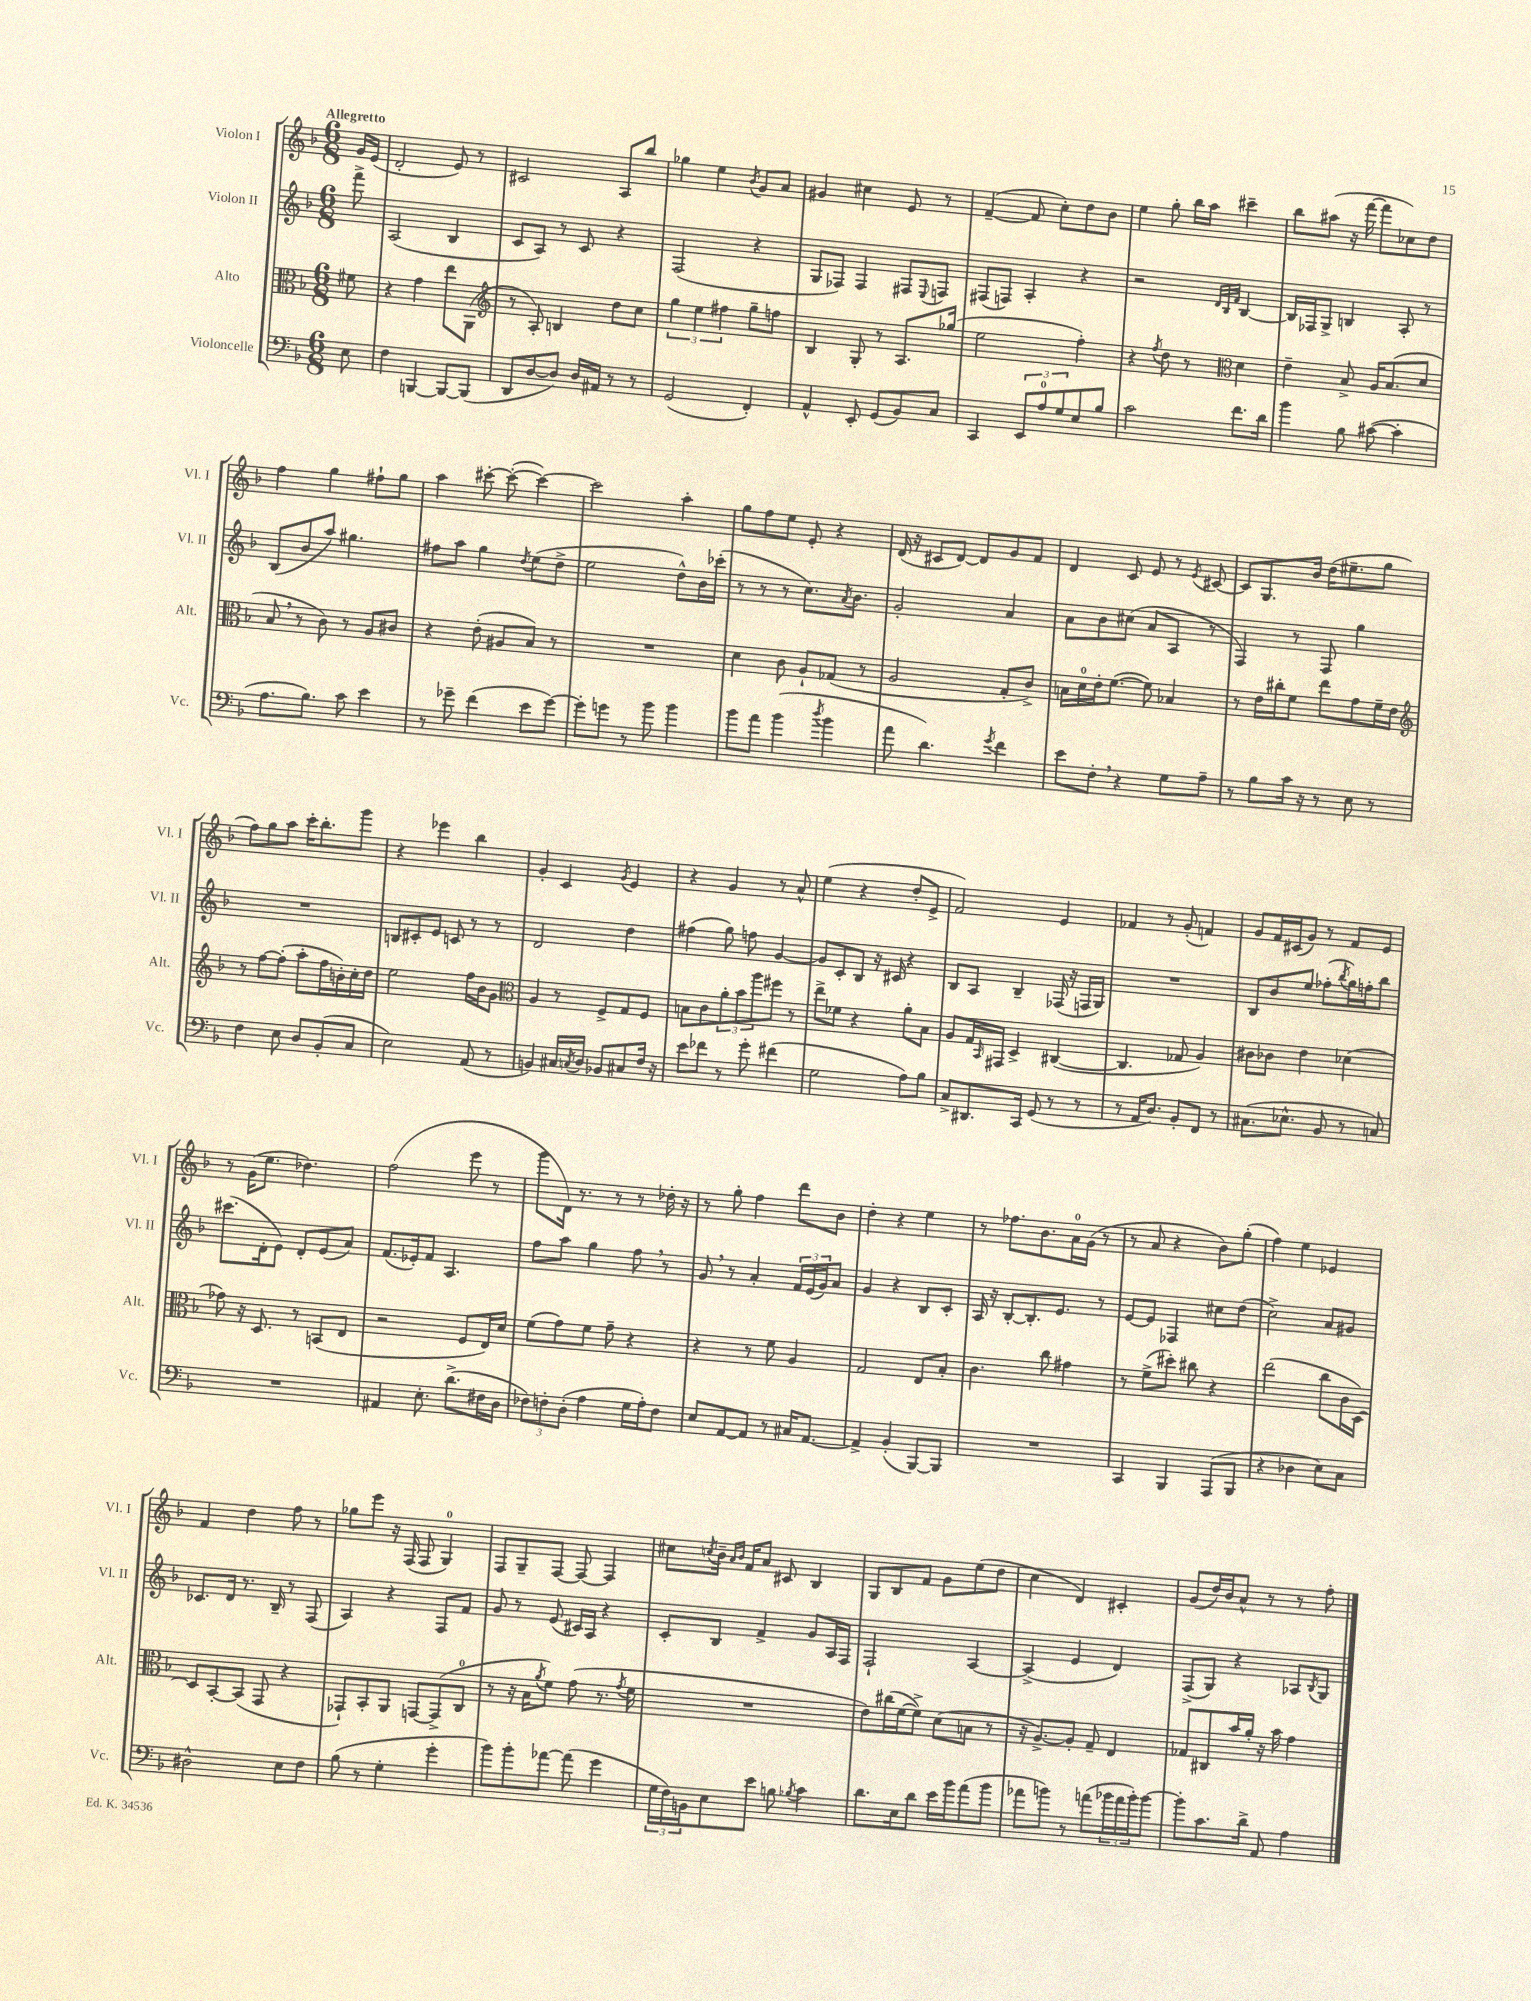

**kern	**kern	**kern	**kern
*staff4	*staff3	*staff2	*staff1
*clefF4	*clefC3	*clefG2	*clefG2
*k[b-]	*k[b-]	*k[b-]	*k[b-]
*M6/8	*M6/8	*M6/8	*M6/8
8E	8f#	8fff^	16g
.	.	.	(16e
=	=	=	=
4F	4r	(2A	2d'
[4BBB	4g	.	.
8BBB_	8ee	4B-	8e)
(8BBB]	(8AA	.	8r
=	=	=	=
*	*clefG2	*	*
8DD	8r	8c	2c#
[8D	8A')	8A)	.
8D])	4B	8r	.
16D	.	8c	.
16AA#	.	.	.
8r	8dd	4r	8A
8r	8cc	.	8bb-
=	=	=	=
(2GG	6gg	(2F	4gg-
.	6ee	.	.
.	.	.	4ee
.	6ff#	.	.
.	.	.	8qb-
4FF')	8gg~	4r	8g
.	8ff	.	8a
=	=	=	=
4AA^^	4B-	8G	4g#
.	.	8F-)	.
8EE'	8G'	4F-	4cc#
(8GG	8r	.	.
8BB-)	8.A	8F#	8e
.	.	8qqE	.
8C	.	8F	8r
.	(16gg-	.	.
=	=	=	=
4CC	2ee	(8F#	([4f~
.	.	8F)	.
12EE	.	4A'	8f]
12A	.	.	.
.	.	.	8cc')
12G	.	.	.
8E	4ff')	4r	8dd
8B-	.	.	8b-
=	=	=	=
2c	4r	2r	4ee
.	8qff	.	.
.	8dd	.	8gg'
.	8r	.	16bb-
.	.	.	16aa
*	*clefC3	*	*
.	.	32qqd	.
.	.	32qqB-	.
.	.	32qqf	.
8.f	4d	[4B-	4ccc#~
16d	.	.	.
=	=	=	=
4b-	4e~	16B-]	8bb-
.	.	16F-	.
.	.	8G^	(8aa#
8B-	8B-^	4B	16r
.	.	.	[16fff
([8c#	16A	.	8fff]
.	(8.B-	.	.
4c#']	.	8A'	8cc-)
.	8d	8r	8dd
=	=	=	=
8.A	8B-	(8B-	4ff
.	8r	8b-	.
8.B-)	.	.	.
.	8c)	8aa)	4gg
8c	8r	4.gg#	.
4e	8A	.	8ff#`
.	8c#	.	8gg
=	=	=	=
8r	4r	8ff#	4aa
8g-~	.	8aa	.
(4f	(8e'	4gg	[8ccc#'
.	8A#	.	(8ccc#'_
.	.	8qdd	.
8e	8B-)	(8ee	4ccc#_)
[8g-)	8r	8dd^	.
=	=	=	=
8g-']	2.r	2ee	2ccc#]
8g	.	.	.
8r	.	.	.
8b-	.	.	.
4b-	.	8dd^^)	4aa'
.	.	16b-	.
.	.	(16ccc-'	.
=	=	=	=
8b-	4d	8r	8gg
8a	.	8r	8ff
(4b-	8c	8r	8ee
.	8A`	8.cc)	8e'
8qdd	.	.	.
4b-	(8G-	.	4r
.	.	8qa	.
.	.	8.b-	.
.	8r	.	.
=	=	=	=
8a	2A	2g'	(16d
.	.	.	16r
4.d)	.	.	8c#
.	.	.	[8d)
.	.	.	8d]
8qg	.	.	.
4f	8G'	4a	8g
.	8c^)	.	8f
=	=	=	=
8e	16B	8a	4d
.	16d	.	.
8F'	16e'	8b-	.
.	([8.f	.	.
4r	.	(8cc#	8c
.	8f])	8a	8e
8G	4B-	8A	8r
.	.	.	8qe
8A~	.	8r	[8c#
=	=	=	=
8r	8r	4F)	8c#]
8B-	16e	.	8.G
.	16cc#'	.	.
16c	8f	8r	.
16r	.	.	16b-
8r	8ee	8F	(16dd
.	.	.	8.ee#~
8E	8g	4gg	.
8r	16f~	.	8gg
.	16e	.	.
=	=	=	=
*	*clefG2	*	*
4F	8r	2.r	8ff)
.	[8ff	.	8gg
8E	(8ff']	.	8aa
8D	8aa'	.	16ccc'
.	.	.	8.bb-'
(8BB-'	16ff	.	.
.	16b')	.	.
8C	16cc'	.	8ggg
.	16dd	.	.
=	=	=	=
2E)	2ee	8B	4r
.	.	8c#'	.
.	.	8e	4eee-
.	.	8c	.
(8AA	16ff	8r	4bb-
.	16b-	.	.
8r	8g	8r	.
=	=	=	=
*	*clefC3	*	*
4BB)	4A	2d	4g'
16C#	8r	.	4c
8qC	.	.	.
16D	.	.	.
8BB-	8F^	.	.
.	.	.	8qg
8C#	8G	4dd	4e
16F	8F	.	.
16r	.	.	.
=	=	=	=
8e	8B	(4ff#	4r
8f-	8c	.	.
8r	12a'	8gg)	4g
.	12b-	.	.
8g'	.	8ff	.
.	12aa	.	.
(4f#	8ff#	[4g	8r
.	8r	.	8a^^
=	=	=	=
2G	8ee^	8g]	(4ee
.	8f-	8c'	.
.	4r	8B-	4r
.	.	16r	.
.	.	16c#	.
8A)	8a'	4r	8dd'
8B-	8B-	.	8e^
=	=	=	=
8C^	8A	8B-	2f)
8.DD#	16G	8A	.
.	16qqBB-	.	.
.	16GG#	.	.
.	4D^	4B-~	.
16CC	.	.	.
(8GG	.	.	.
8r	([4C#	(16F-	4e
.	.	16r	.
8r	.	16F	.
.	.	16G)	.
=	=	=	=
8r	4.C#]	2.r	4f-
16AA	.	.	.
8.D)	.	.	.
.	.	.	8r
8BB-'	8G-	.	(8g'
8FF	4A)	.	4f)
8r	.	.	.
=	=	=	=
(8.C#	8c#	8B-	8g
.	8c-	8b-	16f
8.E-^^	.	.	(16c#
.	4e	8ee	8g)
8BB-	.	(8ff-'	8r
.	.	8qbb-	.
8r	(4d-	16gg)	8f
.	.	16ff'	.
8C)	.	8bb-	8e
=	=	=	=
2.r	8g-)	(8.ccc#	8r
.	16r	.	(16g
.	8.D	16d'	8.ee
.	.	8e)	.
.	8r	8d'	4.dd-)
.	(8BB	(8e	.
.	8E	8a)	.
=	=	=	=
4AA#	2r	(8.f	(2ff
.	.	16e-')	.
8.E'	.	8f	.
.	.	4.A	.
(8.d^	.	.	.
.	8F	.	8eee
16F#	16E)	.	8r
16D	16d	.	.
=	=	=	=
12F-)	(8f	8ff	8ggg
12F'	.	.	.
.	8g)	8aa	16d)
(12D'	.	.	.
.	.	.	8.r
4A	8f	4gg	.
.	8g~	.	8r
16G	4r	8ff	8r
16A')	.	.	.
8F	.	8r	16dd-'
.	.	.	16r
=	=	=	=
8E	4r	8g	8r
[8AA	.	8r	8gg'
8AA]	8r	4a'	4ff
8r	8f	.	.
16C#	4A	24f	8ddd
.	.	(24e	.
[8.AA	.	.	.
.	.	24g)	.
.	.	8a	8b-
=	=	=	=
4AA^]	2G	4g	4dd'
(4BB-'	.	4r	4r
[8BBB-)	8E	8B-	4ee
8BBB-]	8B-'	8c'	.
=	=	=	=
2.r	4.c	16A	8r
.	.	16r	.
.	.	[8B-'	8.ff-
.	.	8.B-']	.
.	.	.	8.b-
.	8cc	.	.
.	.	8.e	.
.	4g#	.	16a
.	.	.	(16g
.	.	8r	8r
=	=	=	=
4CC	8r	[8e	8r
.	(8f^	8e]	8a
4BBB-	8dd#')	4F-	4r
.	8cc#	.	.
(8AAA	4r	8cc#	8b-)
8BBB-	.	(8dd	(8gg'
=	=	=	=
4r	(2ee	2cc^)	4ff)
4D-	.	.	4ee
8E)	8cc	8a	4e-
8C	16c	8g#	.
.	[16D)	.	.
=	=	=	=
2D#^^	8D]	8.c-	4f
.	[8BB-'	.	.
.	.	16d	.
.	(8BB-]	8.r	4dd
.	8GG	.	.
.	.	16B-~	.
8E	4r	8r	8ff
8F	.	(8F	8r
=	=	=	=
(8B-	8GG-`)	4A)	8gg-
8r	8BB-'	.	8eee
4G'	8AA	4r	16r
.	.	.	(16F
.	[8GG	.	8F
4g'	(8GG^]	8F	4G)
.	8C	8f	.
=	=	=	=
8b-)	8r	8g	8F
8b-'	16r	8r	8G~
.	16B-	.	.
.	8qa	.	.
[8a-	8f)	(8e	[8F
(8a-]	(8g	16c#)	8F_
.	.	16A	.
4g	8.r	4r	4F]
.	8qg	.	.
.	16f	.	.
=	=	=	=
24G	2.r	8c'	8cc#
24F)	.	.	.
24BB	.	.	.
.	.	.	8qcc
8E	.	8B-	16b-~
.	.	.	16qqa
.	.	.	16qqb-
.	.	.	16f
8e	.	4f^	8a
8B	.	.	8c#
8qB-	.	.	.
4c	.	8g	4B-
.	.	16A	.
.	.	16F	.
=	=	=	=
8.d	8e)	2F`	8G
.	(16cc#	.	8B-
16E	[16f	.	.
8d	8f^])	.	8f
16e	(8d	.	8g
16b-	.	.	.
(8a	8B	[4A	(8ee
8b-	8r	.	8dd
=	=	=	=
8a-	16r	(4A^]	4cc
.	[8.A^)	.	.
8b)	.	.	.
8r	8A']	4e	4d)
(8a	8G~	.	.
24b-	4E	4d)	4c#'
24a	.	.	.
24b-')	.	.	.
[8b-	.	.	.
=	=	=	=
8b-']	8G-	(8F^	(8g
8.c	8C#	8G)	16dd)
.	.	.	16b-
.	16b-	4r	8a^^
16d^	16a'	.	.
8AA	16r	.	8r
.	16b-	.	.
4A	4g	8A-	8r
.	.	8qB-	.
.	.	8G	8ff'
==	==	==	==
*-	*-	*-	*-
